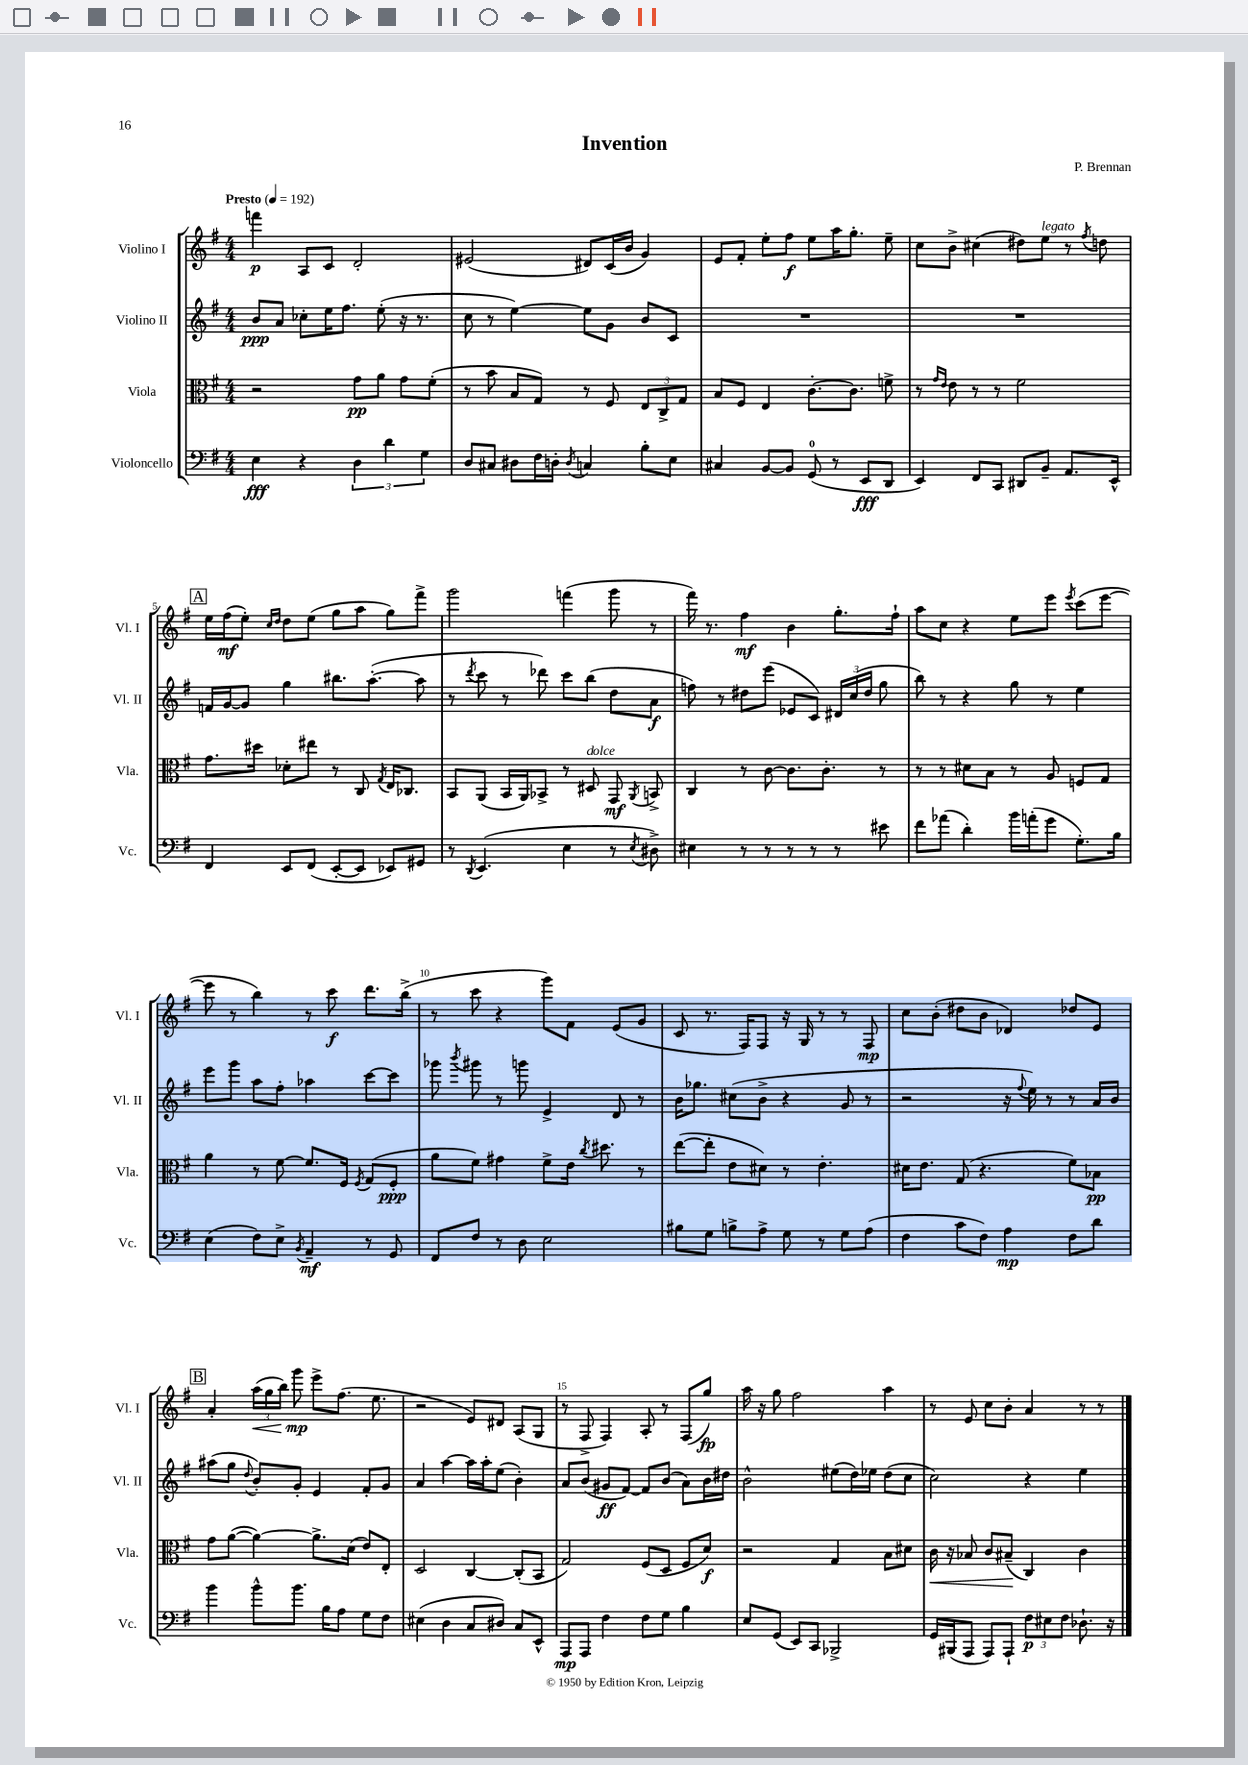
\header { title = "Invention" composer = "P. Brennan" }
<<
\new StaffGroup <<
\new Staff = "s0" \with { instrumentName = "Violino I" shortInstrumentName = "Vl. I" } {
    \clef treble \key g \major \numericTimeSignature \time 4/4 \tempo "Presto" 4 = 192
    \autoBeamOff f'''4\p a8[ c'8] d'2-. |
    eis'2( dis'8[) c'16( b'16] g'4) |
    e'8[ fis'8]-. e''8[-. fis''8]\f e''8[ a''16 g''8.]-. e''8-- |
    c''8[ b'8]-> cis''4( dis''8[) e''8]^\markup { \italic "legato" } r8 \acciaccatura { fis''8 } d''8 |
    \mark \markup { \box "A" } e''16[ fis''16\mf( e''8]-.) \grace { c''16[ d''16] } d''8[ e''8]( g''8[ a''8] g''8[) fis'''8]-> |
    g'''2 f'''4( g'''8 r8 |
    fis'''16) r8. fis''4\mf b'4 g''8.[-. fis''16]-! |
    a''8[ c''8] r4 e''8[ e'''8] \acciaccatura { e'''8 } c'''8[( e'''8]~ |
    e'''8 r8 b''4) r8 c'''8\f d'''8.[ b''16]->( |
    r8 c'''8 r4 g'''8[) fis'8] e'8[( g'8] |
    c'8 r8. fis16[) fis8] r16 g16 r8 r8 fis8\mp |
    c''8[ b'8]-.( dis''8[ b'8] des'4) des''8[ e'8] |
    \mark \markup { \box "B" } a'4-. \tuplet 3/2 { a''16[\<( g''16 b''16]) } g'''8\mp\! e'''8[-> fis''8.]( e''8. |
    r2 e'8[) dis'8] a8[( g8] |
    r8 fis8-> fis4) a8-. r8 fis8[( g''8]\fp) |
    a''16 r16 g''8 fis''2 a''4 |
    r8 e'8 c''8[ b'8]-. a'4 r8 r8 \bar "|." |
}
\new Staff = "s1" \with { instrumentName = "Violino II" shortInstrumentName = "Vl. II" } {
    \clef treble \key g \major \numericTimeSignature \time 4/4
    \autoBeamOff b'8[\ppp a'8] ces''8[-. e''16 fis''8.] e''8-.( r16 r8. |
    c''8 r8 e''4~) e''8[ g'8] b'8[ c'8] |
    R1 |
    R1 |
    \mark \markup { \box "A" } f'16[ g'16~ g'8] g''4 bis''8.[ a''8.]~-.( a''8 |
    r8 \acciaccatura { d'''8 } c'''8 r8 des'''8) c'''8[ b''8]( d''8[ a'8]\f |
    f''8) r8 dis''8[ e'''8]( ees'8[ c'8]) \tuplet 3/2 { dis'16[ c''16( dis''16] } g''8 |
    b''8) r8 r4 g''8 r8 e''4 |
    e'''8[ g'''8] a''8[ fis''8]-. aes''4 c'''8[~ c'''8] |
    ges'''8 \acciaccatura { b'''8 } gis'''8 r8 g'''8 e'4-> d'8 r8 |
    b'16[ ges''8.] cis''8[( b'8]-> r4 g'8 r8 |
    r2 r16 \appoggiatura { fis''8 } e''16) r8 r8 a'16[ b'16] |
    \mark \markup { \box "B" } ais''8[( g''8] \appoggiatura { d''8 } b'8[-.) g'8]-. e'4 fis'8[-. g'8] |
    a'4 a''4~ a''16[ a''16-. e''8]( b'4-.) |
    a'8[ b'8]( gis'8[\ff fis'8]~) fis'8[ b'8]( a'8[) b'16 dis''16] |
    b'2-^ eis''8[( d''16) ees''16] d''8[( c''8] |
    c''2) r4 e''4 \bar "|." |
}
\new Staff = "s2" \with { instrumentName = "Viola" shortInstrumentName = "Vla." } {
    \clef alto \key g \major \numericTimeSignature \time 4/4
    \autoBeamOff r2 g'8[\pp a'8] g'8[ fis'8]-.( |
    r8 b'8 b8[ g8]) r8 fis8 \tuplet 3/2 { e8[ c8-> g8] } |
    b8[ fis8] e4 c'8.[~-. c'8.] f'8-> |
    r8 \grace { g'16[ e'16] } e'8 r8 r8 fis'2 |
    \mark \markup { \box "A" } g'8.[ dis''16] des'8[-. eis''8] r8 c8 \acciaccatura { g8 } e16[ ces8.] |
    b,8[ a,8]( b,16[ a,16) bes,8]-> r8 dis8^\markup { \italic "dolce" } g,8\mf \acciaccatura { a,8 } b,8-> |
    c4 r8 c'8~ c'8.[ c'8.]-. r8 |
    r8 r8 dis'8[ b8] r8 a8 f8[ g8] |
    a'4 r8 fis'8~ fis'8.[ fis16] \acciaccatura { fis8 } g8[( fis8]-.\ppp |
    a'8[ fis'8]) gis'4 fis'8[-> e'16] \acciaccatura { c''8 } dis''8. r8 |
    e''8[~( e''8]-. e'8[ dis'8]) r8 e'4.-. |
    dis'16[ e'8.] g8( r4. fis'8[) bes8]\pp |
    \mark \markup { \box "B" } g'8[ a'8]~( a'4~) a'8.[-> d'16]( e'8[) e8]-. |
    d2 c4~ c8[-.( b,8] |
    g2) fis8[( d8] fis8[ d'8]\f) |
    r2 g4 b8[ dis'8] |
    c'16\< r16 bes8 c'8[ bis8]--\!( c4) c'4 \bar "|." |
}
\new Staff = "s3" \with { instrumentName = "Violoncello" shortInstrumentName = "Vc." } {
    \clef bass \key g \major \numericTimeSignature \time 4/4
    \autoBeamOff e4\fff r4 \tuplet 3/2 { d4 d'4 g4 } |
    d8[ cis8] dis8[ fis16 d16]-. \acciaccatura { d8 } c4 b8[-. e8] |
    cis4 b,8[~ b,8] g,8-0( r8 e,8[\fff d,8] |
    e,4) fis,8[ c,8] dis,8[ b,8]-- a,8.[ e,16]-^ |
    \mark \markup { \box "A" } fis,4 e,8[ fis,8]( e,8[~-. e,8] ees,8[) gis,8] |
    r8 \acciaccatura { d,8 } e,4.( e4 r8 \acciaccatura { e8 } dis8->) |
    eis4 r8 r8 r8 r8 r8 eis'8 |
    fis'8[ aes'8]( d'4-.) b'16[ a'16-.( g'8] g8.[-.) b16] |
    e4( fis8[) e8]-> \acciaccatura { b,8 } a,4--\mf r8 g,8 |
    fis,8[ fis8] r8 d8 e2 |
    bis8[ g8] b8[-> a8]-> g8 r8 g8[ a8]( |
    fis4 c'8[ fis8]) a4\mp fis8[ d'8] |
    \mark \markup { \box "B" } b'4 b'8[-^ b'8.] b16[ a8] g8[ fis8] |
    eis4( d4 c8[ dis8]) c8[ e,8]-^ |
    a,,8[\mp a,,8] fis4 fis8[ g8] b4 |
    e8[ g,8]( e,8[) c,8] bes,,2-> |
    g,16[ bis,,16( a,,8] a,,8[) a,,8]-! \tuplet 3/2 { fis8[\p eis8 fis8] } des8.-! r16 \bar "|." |
}
>>
>>
\layout { \context { \Score \override BarNumber.break-visibility = ##(#f #t #t) barNumberVisibility = #(every-nth-bar-number-visible 5) } }
